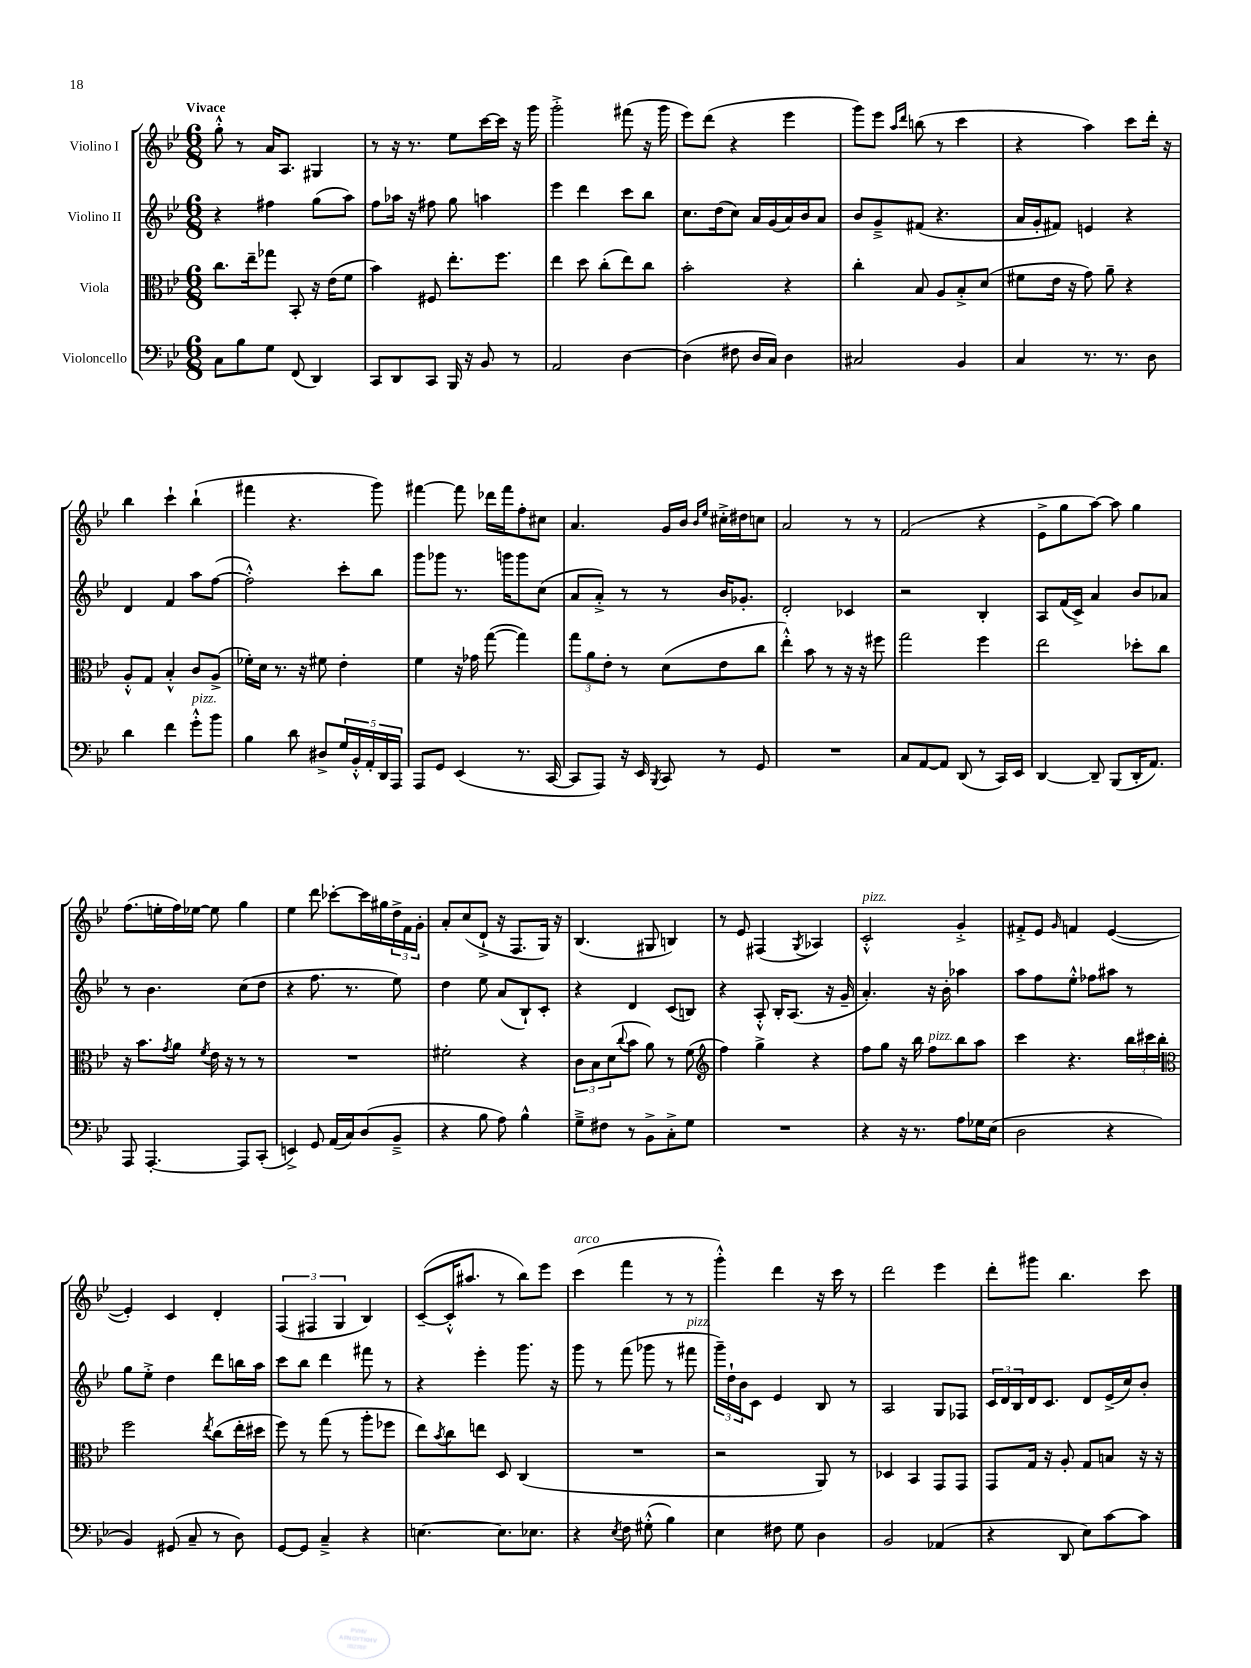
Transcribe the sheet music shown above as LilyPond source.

<<
\new StaffGroup <<
\new Staff = "s0" \with { instrumentName = "Violino I" } {
    \clef treble \key bes \major \numericTimeSignature \time 6/8 \tempo "Vivace"
    g''8-.-^ r8 a'16 a8. gis4 |
    r8 r16 r8. ees''8 c'''16~ c'''16 r16 g'''16 |
    g'''2-.-> fis'''8( r16 g'''16 |
    ees'''8) d'''8( r4 ees'''4 |
    g'''8) ees'''8 \grace { a''16 d'''16 } b''8( r8 c'''4 |
    r4 a''4) c'''8 d'''16-. r16 |
    bes''4 c'''4-! bes''4-!( |
    fis'''4 r4. g'''8) |
    fis'''4~ fis'''8 des'''16 fis'''16 f''8-. cis''8 |
    a'4. g'16 bes'16 \grace { bes'16 ees''16 } cis''16-.-> dis''16 c''8 |
    a'2 r8 r8 |
    f'2( r4 |
    ees'8-> g''8 a''8~) a''8 g''4 |
    f''8.( e''16-. f''16) ees''16~ ees''8 g''4 |
    ees''4 d'''8 ces'''8~-. ces'''16 gis''16 \tuplet 3/2 { d''16-> f'16 g'16-. } |
    a'8-. c''8( d'8-!-> r16 f8. g16) r16 |
    bes4.( gis8 b4) |
    r8 ees'8 fis4( \acciaccatura { g8 } aes4) |
    c'2-.-^^\markup { \italic "pizz." } g'4-.-> |
    fis'8-.-> ees'8 \grace { g'16 } f'4 ees'4~( |
    ees'4-.) c'4 d'4-. |
    \tuplet 3/2 { f4( fis4 g4 } bes4) |
    c'8~--( c'16-.-^ ais''8. r8 bes''8) ees'''8 |
    c'''4^\markup { \italic "arco" }( f'''4 r8 r8 |
    g'''4-.-^) d'''4 r16 c'''16 r8 |
    d'''2 ees'''4 |
    d'''8-. gis'''8 bes''4. c'''8 \bar "|." |
}
\new Staff = "s1" \with { instrumentName = "Violino II" } {
    \clef treble \key bes \major \numericTimeSignature \time 6/8
    r4 fis''4 g''8( a''8) |
    f''8 aes''16 r16 fis''8 g''8 a''4 |
    ees'''4 d'''4 c'''8 bes''8 |
    c''8. d''16( c''8) a'16 g'16( a'16) bes'16 a'8 |
    bes'8 g'8---> fis'8( r4. |
    a'16 g'16-. fis'8) e'4 r4 |
    d'4 f'4 a''8 f''8~( |
    f''2-.-^) c'''8-. bes''8 |
    g'''8 ges'''8 r8. g'''16 g'''8 c''8( |
    a'8 a'8-.->) r8 r8 bes'16 ges'8.-. |
    d'2-. ces'4 |
    r2 bes4-. |
    a8 f'16( c'16->) a'4 bes'8 aes'8 |
    r8 bes'4. c''8( d''8 |
    r4 f''8. r8. ees''8) |
    d''4 ees''8 a'8( bes8-!) c'8-. |
    r4 d'4 c'8( b8) |
    r4 a8-.-^ bes16-. a8.( r16 g'16-- |
    a'4.-.) r16 bes'16-. aes''4 |
    a''8 f''8 ees''8-.-^ fes''8 ais''8 r8 |
    g''8 ees''8-.-> d''4 d'''8 b''16 a''16 |
    c'''8 bes''8 d'''4 fis'''8 r8 |
    r4 ees'''4-. g'''8. r16 |
    g'''8 r8 f'''8( ges'''8 r8 fis'''8^\markup { \italic "pizz." } |
    \tuplet 3/2 { g'''16--) d''16-! bes'16 } c'8 ees'4 bes8 r8 |
    a2 g8 fes8 |
    \tuplet 3/2 { c'16 d'16 bes16 } d'16 c'8. d'8 ees'16->( c''16) bes'8-. \bar "|." |
}
\new Staff = "s2" \with { instrumentName = "Viola" } {
    \clef alto \key bes \major \numericTimeSignature \time 6/8
    c''8. ees''16-- ges''8 bes,8-. r16 ees'16( f'8 |
    bes'4) fis8 ees''8.-. f''8. |
    ees''4 d''8 c''8-.( ees''8) c''8 |
    bes'2-. r4 |
    c''4-. bes8 a8 bes8-.-> d'8( |
    fis'8 ees'16 r16 g'8) a'8-- r4 |
    a8-.-^ g8 bes4-.-^ c'8 a8->( |
    fes'16-.) d'16 r8. r16 fis'8 ees'4-. |
    f'4 r16 ges'16 g''8~( g''4) |
    \tuplet 3/2 { g''8 a'8 ees'8-. } r8 d'8( ees'8 c''8 |
    ees''4-.-^) bes'8 r8 r16 r16 fis''8 |
    g''2 f''4 |
    ees''2 des''8-. c''8 |
    r16 bes'8. \acciaccatura { g'8 } a'8 \acciaccatura { f'8 } ees'16 r16 r8 r8 |
    R2. |
    fis'2-. r4 |
    \tuplet 3/2 { c'8 bes8 d'8( } \appoggiatura { c''8 } bes'8 a'8) r8 f'8( |
    \clef treble f''4) g''4-> r4 |
    f''8 g''8 r16 bes''16 f''8^\markup { \italic "pizz." } bes''8 a''8 |
    c'''4 r4. \tuplet 3/2 { bes''16 cis'''16 bes''16-. } |
    \clef alto f''2 \acciaccatura { ees''8 } c''8( ees''16-. dis''16 |
    f''8) r8 g''8( r8 a''8-. fes''8 |
    ees''8) \acciaccatura { bes'8 } c''8 e''8 d8 c4( |
    R2. |
    r2 a,8) r8 |
    des4 bes,4 g,8 g,8 |
    g,8 g16 r16 a8-. g8 b8 r16 r16 \bar "|." |
}
\new Staff = "s3" \with { instrumentName = "Violoncello" } {
    \clef bass \key bes \major \numericTimeSignature \time 6/8
    c8 bes8 g8 f,8( d,4) |
    c,8 d,8 c,8 bes,,16 r16 bes,8 r8 |
    a,2 d4~ |
    d4( fis8 d16 c16) d4 |
    cis2 bes,4 |
    c4 r8. r8. d8 |
    d'4 f'4 g'8-.-^^\markup { \italic "pizz." } bes'8 |
    bes4 d'8 dis8-> \tuplet 5/4 { g16 bes,16-.-^ a,16-. d,16 a,,16 } |
    a,,8 g,8 ees,4( r8. c,16~ |
    c,8 a,,8) r16 ees,16 \acciaccatura { bes,,8 } c,8 r8 g,8 |
    R2. |
    c8 a,8~ a,8 d,8( r8 c,16) ees,16 |
    d,4~ d,8-- bes,,8( d,16-. a,8.) |
    a,,8 a,,4.~-. a,,8 c,8-.( |
    e,4->) g,8 a,16( c16) d8( bes,8---> |
    r4 bes8 a8) bes4-^ |
    g8---> fis8 r8 bes,8-> c8-.-> g8 |
    R2. |
    r4 r16 r8. a8 ges16 ees16( |
    d2 r4 |
    bes,4) gis,8( c8-- r8 d8) |
    g,8~ g,8 c4---> r4 |
    e4.~ e8. ees8. |
    r4 \acciaccatura { ees8 } f8 gis8-.-^( bes4) |
    ees4 fis8 g8 d4 |
    bes,2 aes,4( |
    r4 d,8 ees8) c'8~ c'8 \bar "|." |
}
>>
>>
\layout { \context { \Score \remove "Bar_number_engraver" } }
